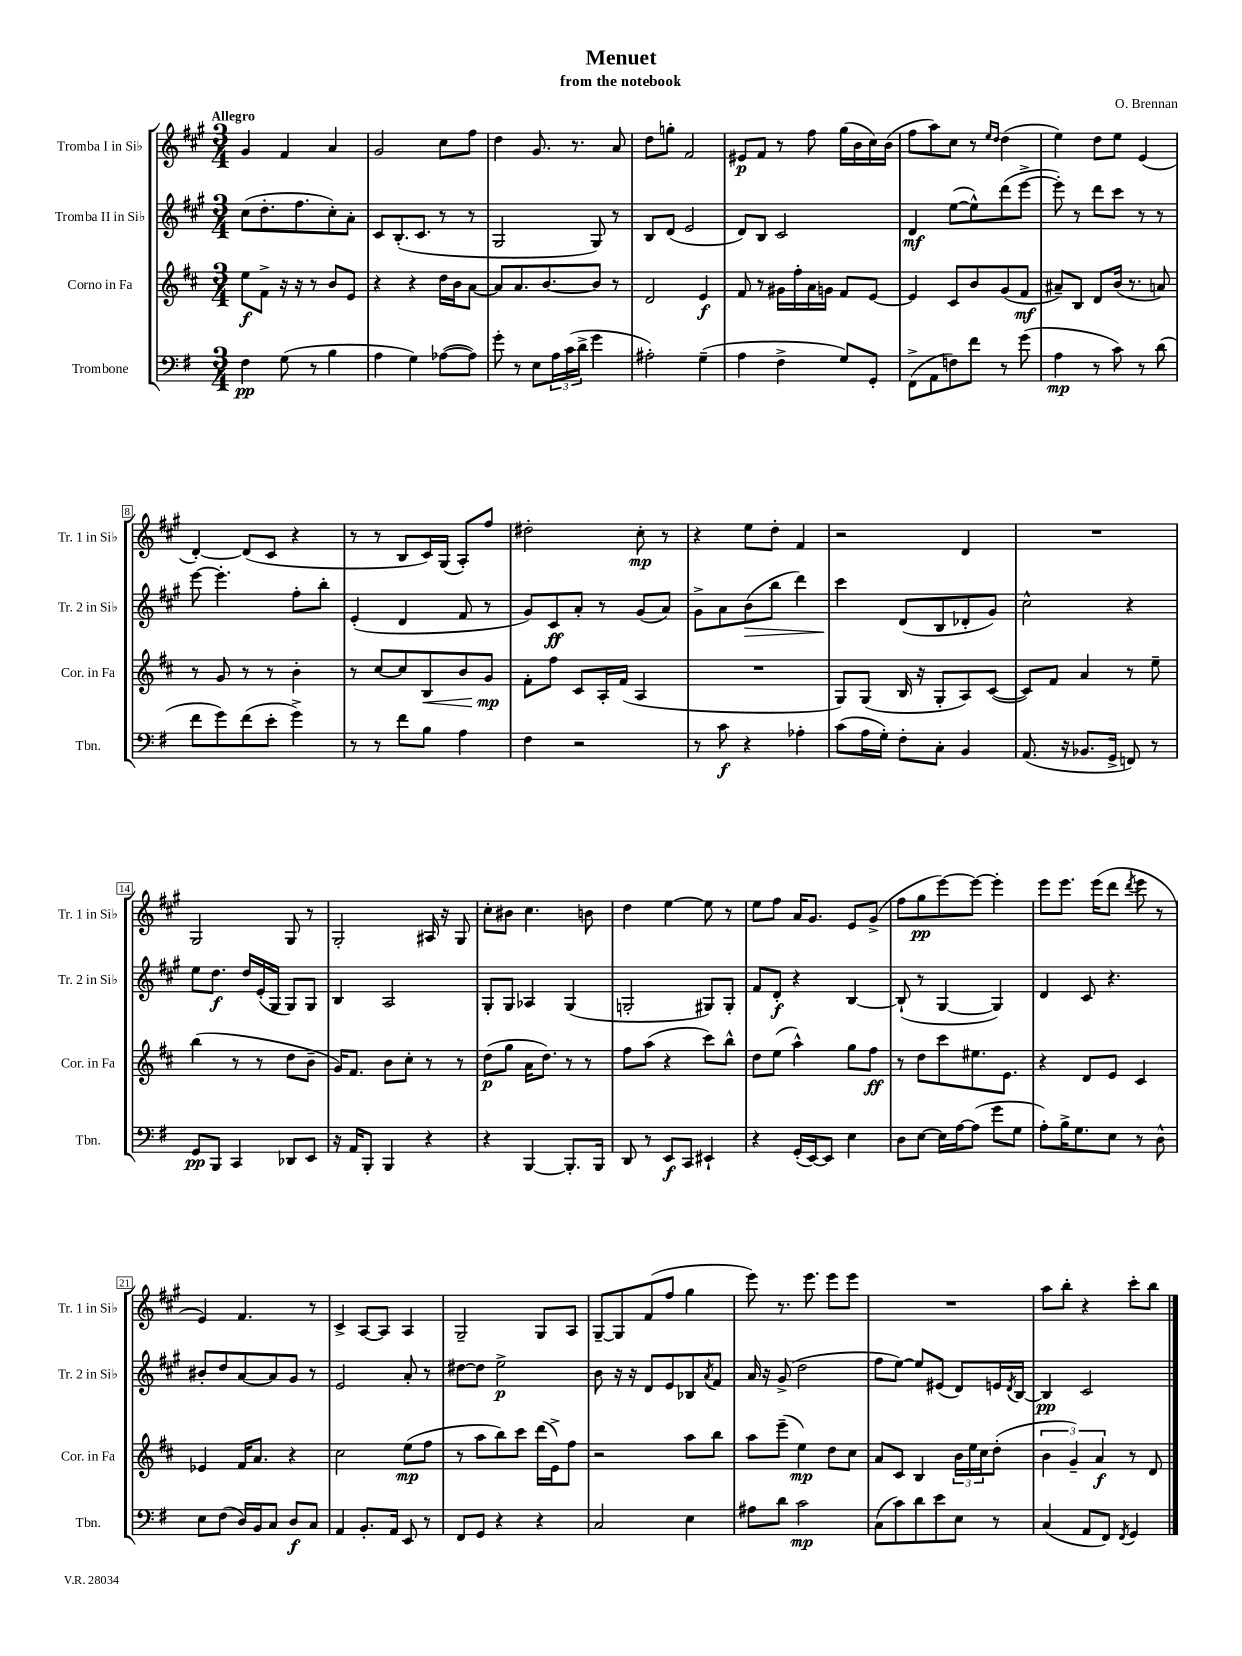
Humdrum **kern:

**kern	**kern	**kern	**kern
*staff4	*staff3	*staff2	*staff1
*clefF4	*clefG2	*clefG2	*clefG2
*k[f#]	*k[f#c#]	*k[f#c#g#]	*k[f#c#g#]
*M3/4	*M3/4	*M3/4	*M3/4
4F#	8ee	(8cc#	4g#
.	8f#^	8.dd'	.
(8G	16r	.	4f#
.	16r	8.ff#	.
8r	8r	.	.
4B	8b	8cc#')	4a
.	8e	8a'	.
=	=	=	=
4A	4r	8c#	2g#
.	.	(8.B'	.
4G)	4r	.	.
.	.	8.c#	.
([8A-	16dd	8r	8cc#
.	16b	.	.
8A-])	[8a	8r	8ff#
=	=	=	=
8g'	8a]	2G#	4dd
8r	8.a	.	.
8E	.	.	8.g#
.	[8.b	.	.
24A	.	.	.
(24c	.	.	.
.	.	.	8.r
24d^	.	.	.
4g	8b]	8G#)	.
.	8r	8r	8a
=	=	=	=
2A#')	2d	8B	8dd
.	.	(8d	8gg'
.	.	2e	2f#
(4G~	4e	.	.
=	=	=	=
4A	8f#	8d)	8e#
.	8r	8B	8f#
4F#^	16g#	2c#	8r
.	16ff#'	.	.
.	16a	.	8ff#
.	16g	.	.
8G)	8f#	.	(16gg#
.	.	.	16b
8GG'	[8e	.	16cc#)
.	.	.	(16b
=	=	=	=
(8FF#^	4e]	4d	8ff#
8AA	.	.	8aa)
8F)	8c#	([8ee	8cc#
8f#	8b	8ee^^])	8r
.	.	.	16qqee
.	.	.	16qqdd
8r	(8g	(8ddd	(4dd
(8g	8f#	[8eee^	.
=	=	=	=
4A	8a#~)	8eee'])	4ee)
.	8B	8r	.
8r	8d	8ddd	8dd
8c)	(16b	8ccc#	8ee
.	8.r	.	.
8r	.	8r	(4e
(8d	8a)	8r	.
=	=	=	=
8f#	8r	[8eee	[4d')
8g)	8g	4.eee']	.
(8f#	8r	.	(8d]
8e'	8r	.	8c#
4g^)	4b'	8ff#'	4r
.	.	8bb'	.
=	=	=	=
8r	8r	(4e'	8r
8r	[8cc#	.	8r
8f#	8cc#]	4d	8B
8B	8B	.	16c#)
.	.	.	(16G#
4A	8b	8f#	8A')
.	8g	8r	8ff#
=	=	=	=
4F#	8f#'	8g#)	2dd#'
.	8ff#	8c#	.
2r	8c#	8a'	.
.	16A'	8r	.
.	(16f#	.	.
.	4A	(8g#	8cc#'
.	.	8a)	8r
=	=	=	=
8r	2.r	8g#^	4r
8c	.	8a	.
4r	.	(8b	8ee
.	.	8bb	8dd'
4A-'	.	4ddd)	4f#
=	=	=	=
(8c	8G)	4ccc#	2r
16A	(8G	.	.
16G')	.	.	.
8F#'	16B	(8d	.
.	16r	.	.
8C'	8G'	8B	.
4BB	8A)	8d-'	4d
.	([8c#	8g#)	.
=	=	=	=
(8.AA	8c#])	2cc#^^	2.r
.	8f#	.	.
16r	.	.	.
8.BB-	4a	.	.
16GG^	.	.	.
8FF)	8r	4r	.
8r	8ee~	.	.
=	=	=	=
8GG	(4bb	8ee	2G#
8BBB	.	8.dd	.
4CC	8r	.	.
.	.	16dd	.
.	8r	(16e'	.
.	.	16G#	.
8DD-	8dd	8G#)	8G#
8EE	8b~	8G#	8r
=	=	=	=
16r	16g)	4B	2G#'
16AA	8.f#	.	.
8BBB'	.	.	.
4BBB	8b	2A	.
.	8cc#'	.	.
4r	8r	.	16A#
.	.	.	16r
.	8r	.	8G#
=	=	=	=
4r	(8dd	8G#'	8cc#'
.	8gg	8G#	8b#
[4BBB	16a	4A-	4.cc#
.	8.dd)	.	.
8.BBB']	8r	(4G#	.
.	8r	.	8b
16BBB	.	.	.
=	=	=	=
8DD	8ff#	2G'	4dd
8r	(8aa	.	.
8EE	4r	.	[4ee
8CC	.	.	.
4EE#`	8ccc#)	8G#)	8ee]
.	8bb^^	8G#'	8r
=	=	=	=
4r	8dd	8f#	8ee
.	(8ee	8d'	8ff#
(16GG'	4aa^^)	4r	16a
[16EE)	.	.	8.g#
8EE]	.	.	.
4E	8gg	[4B	8e
.	8ff#	.	(8g#^
=	=	=	=
8D	8r	(8B`]	8ff#
[8E	8dd	8r	8gg#
16E]	8ccc#	[4G#	[8eee)
[16A	.	.	.
(8A]	8.ee#	.	8eee_
8g	.	4G#])	4eee']
.	8.e	.	.
8G	.	.	.
=	=	=	=
8A')	4r	4d	8eee
16B^	.	.	8.eee
8.G	.	.	.
.	8d	8c#	.
.	.	.	(16eee
8E	8e	4.r	8ddd
.	.	.	8qddd
8r	4c#	.	8eee
8D^^	.	.	8r
=	=	=	=
8E	4e-	8b#'	4e)
(8F#	.	8dd	.
16D)	16f#	[8a	4.f#
16BB	8.a	.	.
8C	.	8a]	.
8D	4r	8g#	.
8C	.	8r	8r
=	=	=	=
4AA	2cc#	2e	4c#^
8.BB'	.	.	[8A
.	.	.	8A]
16AA	.	.	.
8EE	(8ee	8a'	4A
8r	8ff#	8r	.
=	=	=	=
8FF#	8r	[8dd#	2G#~
8GG	8aa	8dd#]	.
4r	8bb)	2ee^	.
.	8ccc#	.	.
4r	(16ddd	.	8G#
.	16e^)	.	.
.	8ff#	.	8A
=	=	=	=
2C	2r	8b	[8G#~
.	.	16r	8G#]
.	.	16r	.
.	.	8d	(8f#
.	.	8e	8ff#
4E	8aa	8B-	4gg#
.	.	8qa	.
.	8bb	8f#	.
=	=	=	=
8A#	8aa	16a	8eee)
.	.	16r	.
8d	(8eee~	(8g#^	8.r
2c	4ee)	2dd	.
.	.	.	8.eee
.	8dd	.	8eee
.	8cc#	.	8eee
=	=	=	=
(8C	8a	8ff#	2.r
8c)	8c#	[8ee)	.
8d	4B	8ee]	.
8e	.	(8e#	.
8E	24b	8d)	.
.	24ee	.	.
.	24cc#	.	.
8r	(8dd'	16e	.
.	.	8qd	.
.	.	[16B	.
=	=	=	=
(4C	6b	4B]	8aa
.	.	.	8bb'
.	6g~)	.	.
8AA	.	2c#	4r
.	6a	.	.
8FF#)	.	.	.
8qFF#	.	.	.
4GG	8r	.	8ccc#'
.	8d	.	8bb
==	==	==	==
*-	*-	*-	*-
